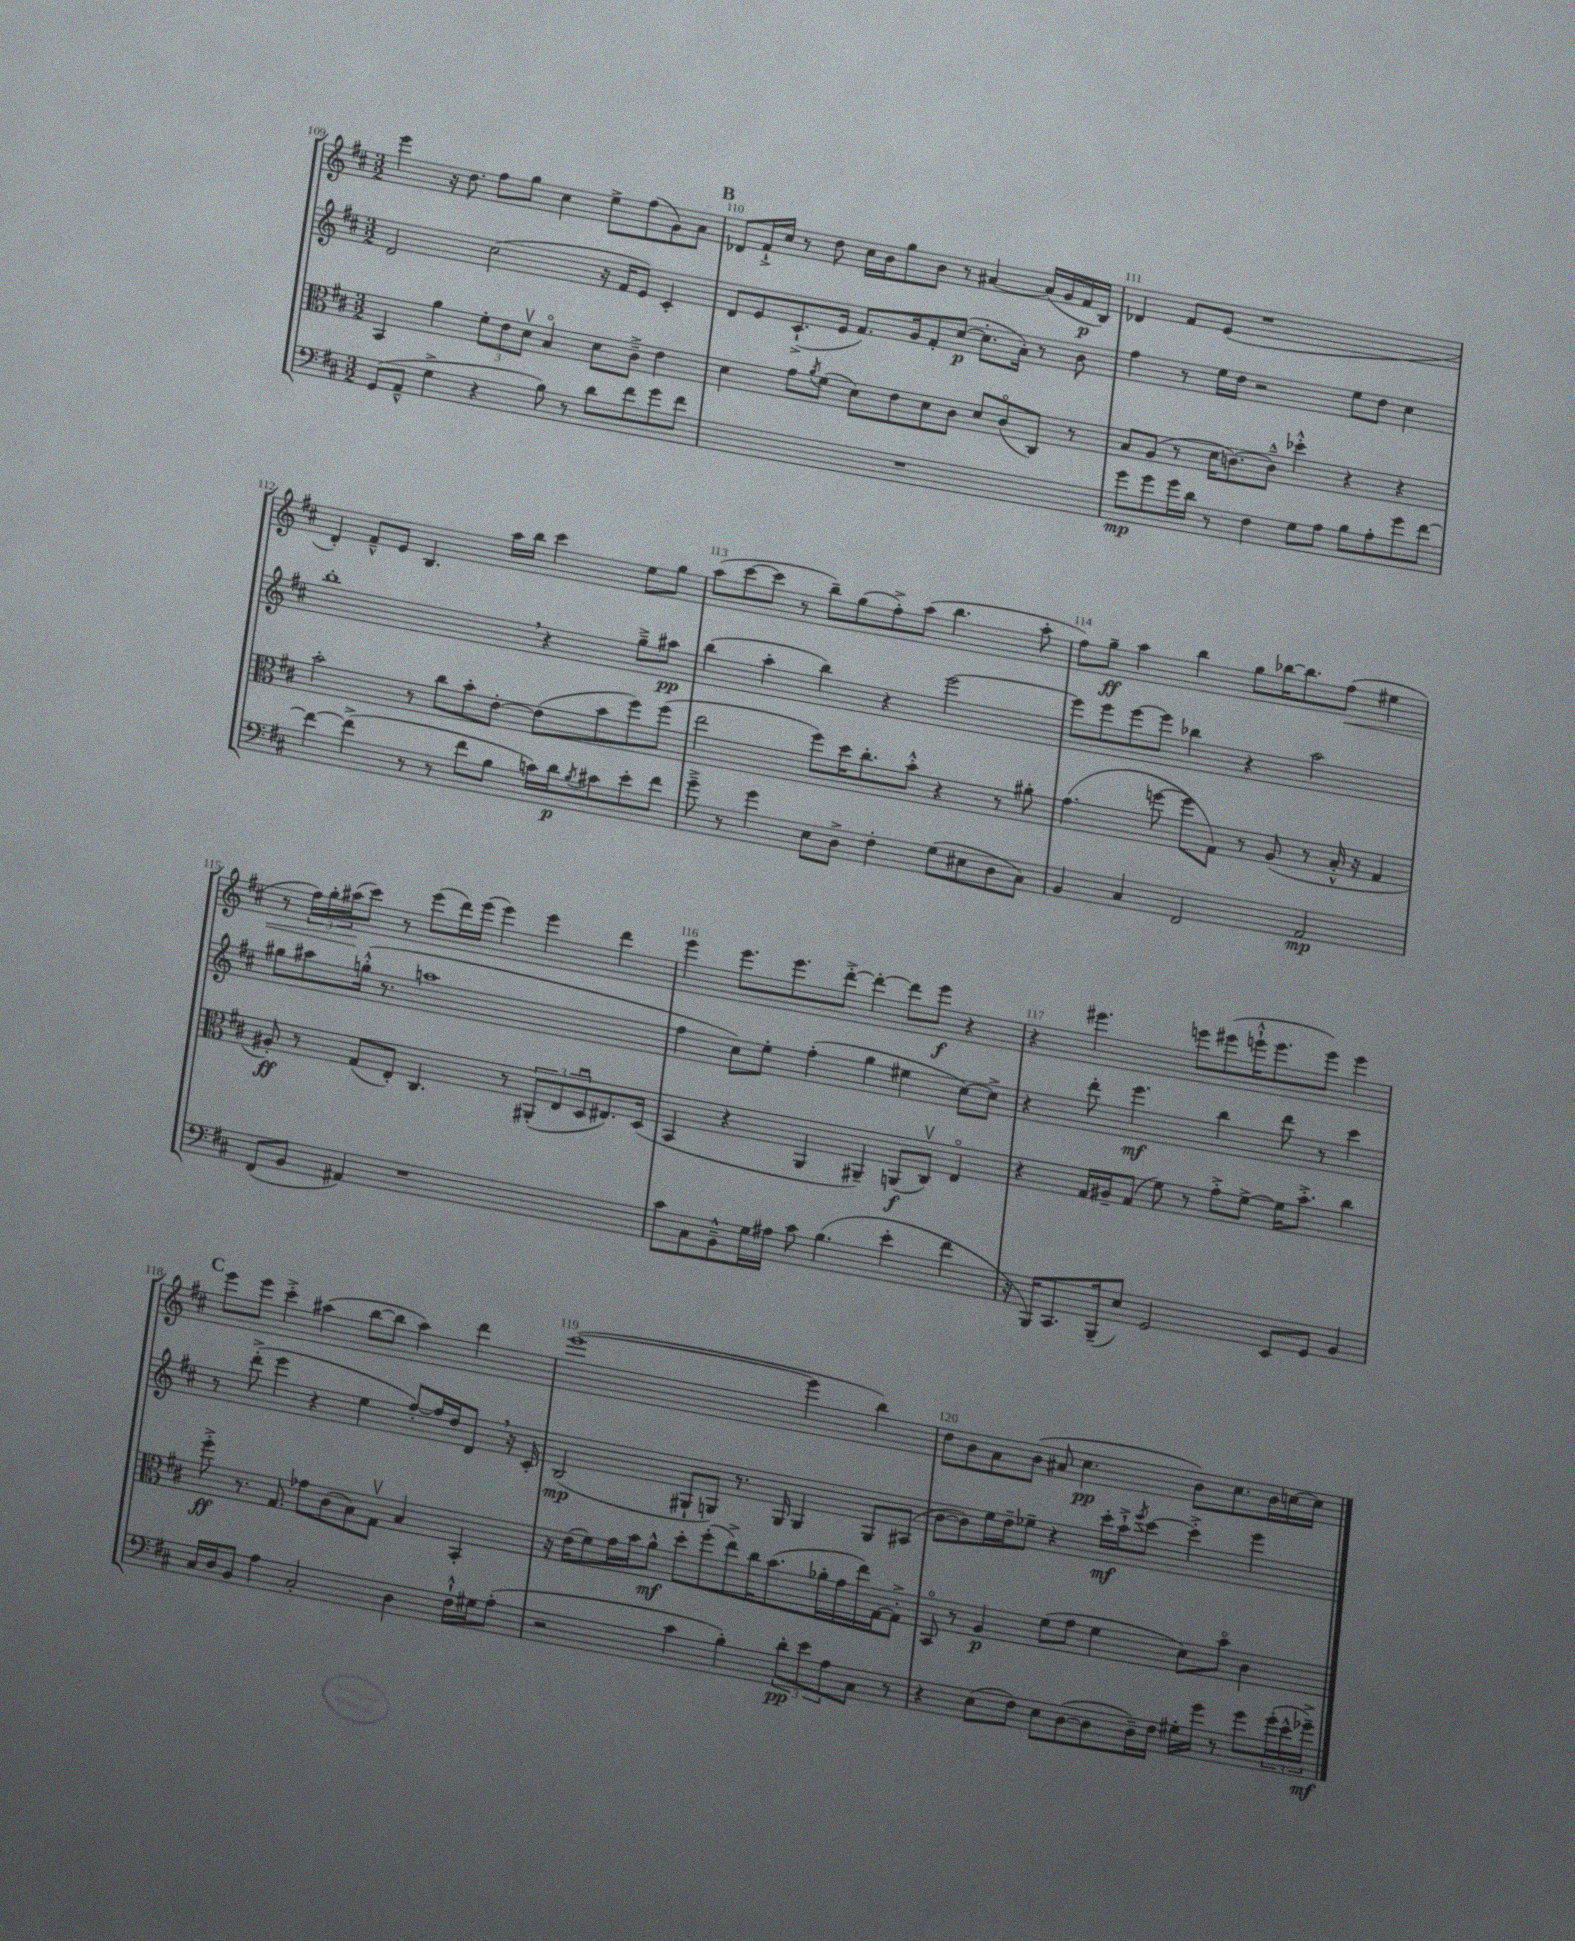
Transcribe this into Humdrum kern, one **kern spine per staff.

**kern	**dynam	**kern	**dynam	**kern	**dynam	**kern	**dynam
*part4	*part4	*part3	*part3	*part2	*part2	*part1	*part1
*staff4	*staff4	*staff3	*staff3	*staff2	*staff2	*staff1	*staff1
*clefF4	*	*clefC3	*	*clefG2	*	*clefG2	*
*k[f#c#]	*	*k[f#c#]	*	*k[f#c#]	*	*k[f#c#]	*
*M3/2	*	*M3/2	*	*M3/2	*	*M3/2	*
=109	=109	=109	=109	=109	=109	=109	=109
(8GG/L	.	4BB/	.	2d/	.	4eee\	.
8AA~^^/J	.	.	.	.	.	.	.
4G^\	.	4a\	.	.	.	16r	.
.	.	.	.	.	.	8.dd\	.
4r	.	12f#'\L	.	(2cc#\	.	8ff#\L	.
.	.	12e\	.	.	.	.	.
.	.	.	.	.	.	8gg\J	.
.	.	12dv\J	.	.	.	.	.
8B\)	.	4B/	.	.	.	4cc#\	.
8r	.	.	.	.	.	.	.
8d\L	.	8d\L	.	16r	.	8ee^\L	.
.	.	.	.	16f#/KL	.	.	.
8f#\	.	8c#~^\J	.	8e/J)	.	(8ff#\	.
8g\	.	4e\	.	4c#'/	.	8g\)	.
8f#\J	.	.	.	.	.	8a\J	.
!!LO:REH:place=s1:t=B
=110	=110	=110	=110	=110	=110	=110	=110
1.r	.	4d\	.	8d/L	.	8d-X/L	.
.	.	.	.	8e/	.	16f#`^/L	.
.	.	.	.	.	.	16cc#/JJ	.
.	.	8g\L	.	(8.c#`^/	.	8r	.
.	.	8qa/	.	.	.	.	.
.	.	(8f#\J	.	.	.	8dd\	.
.	.	.	.	16e/Jk	.	.	.
.	.	8d\L)	.	8.f#/L)	.	16cc#\LL	.
.	.	.	.	.	.	16b\J	.
.	.	8e\	.	.	.	8gg\	.
.	.	.	.	16g/k	.	.	.
.	.	8d\	.	8f#'/	.	8b\J	.
.	.	8c#\J	.	([8cc#/J	p	8r	.
.	.	8d/L	.	8.cc#'\L]	.	[4a#X/	.
.	.	(8c#/	.	.	.	.	.
.	.	.	.	16a'\Jk)	.	.	.
.	.	8C#/J)	.	8r	.	(16a#/LL]	.
.	.	.	.	.	.	16g/	.
.	.	8r	.	8b\	.	16f#/	p
.	.	.	.	.	.	16B/JJ)	.
=111	=111	=111	=111	=111	=111	=111	=111
8g\L	mp	8B/L	.	4ff#\	.	4d-X/	.
8g\	.	(8A/J	.	.	.	.	.
16g\L	.	8r	.	8r	.	8f#/L	.
16d\JJ	.	.	.	.	.	.	.
8r	.	16d\KL	.	16ee\LL	.	(8e/J	.
.	.	[8.cn\)	.	16dd\JJ	.	.	.
4F#\	.	.	.	2r	.	1r	.
.	.	8c~^^\J]	.	.	.	.	.
8G\L	.	4dd-X'^^\	.	.	.	.	.
8A\J	.	.	.	.	.	.	.
8B\L	.	4r	.	8ee\L	.	.	.
8A'\	.	.	.	8dd\J	.	.	.
8g\	.	4r	.	4cc#\	.	.	.
[8f#\J	.	.	.	.	.	.	.
!!LO:LB:g=z
=112	=112	=112	=112	=112	=112	=112	=112
4f#\_	.	2b'\	.	1bb',	.	4d'/)	.
(4f#^\]	.	.	.	.	.	8f#~^^/L	.
.	.	.	.	.	.	8e/J	.
8r	.	8r	.	.	.	4.B/	.
8r	.	8cc#\L	.	.	.	.	.
8f#\L	.	8b'\	.	.	.	.	.
8B\J	.	[8e'\J	.	.	.	16aa\LL	.
.	.	.	.	.	.	16bb\JJ	.
16cn\LL)	.	(8e\L]	.	4r	.	4ccc#\	.
16d\J	p	.	.	.	.	.	.
8qB/	.	.	.	.	.	.	.
8c#X\	.	8b\	.	.	.	.	.
8e'\	.	8ff#\)	.	8gg~^\L	.	8ee\L	.
8f#\J	.	(8ff#\J	.	8aa#X\J	pp	8gg\J	.
=113	=113	=113	=113	=113	=113	=113	=113
8g~^\	.	2ee\	.	(4bb\	.	(8aa\L	.
8r	.	.	.	.	.	[8ccc#\	.
4g\	.	.	.	4aa'\	.	8ccc#\J]	.
.	.	.	.	.	.	8r	.
8E\L	.	8ff#\L)	.	4bb\)	.	8bb~\L)	.
8D^\J	.	16dd\K	.	.	.	(8gg\	.
.	.	8.cc#'\	.	.	.	.	.
4F#'\	.	.	.	4r	.	8ff#'^\)	.
.	.	8b'^^\J	.	.	.	(8aa\J	.
(8G\L	.	4r	.	[2eee\	.	4.bb\	.
8E#X\	.	.	.	.	.	.	.
8D\	.	8r	.	.	.	.	.
8C#\J)	.	8a#X'\	.	.	.	8aa'\	.
=114	=114	=114	=114	=114	=114	=114	=114
4BB/	.	(4.g\	.	8eee\L]	.	8ff#\L)	.
.	.	.	.	8eee\	.	8gg~\J	ff
4C#/	.	.	.	[8eee\	.	4aa\	.
.	.	[8ffn\	.	8eee\J]	.	.	.
2FF#/	.	8ff\L]	.	4bb-X\	.	4bb\	.
.	.	8G\J)	.	.	.	.	.
.	.	8r	.	4r	.	8gg\L	.
.	.	(8A/	.	.	.	[16bb-X\K	.
.	.	.	.	.	.	8.bb-\]	.
2AA/	mp	8r	.	2aa\	.	.	.
!	!	!	!	!	!	!	!LO:HP:b
.	.	16B'^^/	.	.	.	(8ff#\J	<
.	.	16r	.	.	.	.	.
.	.	4G/	.	.	.	4ee#X\	.
!!LO:LB:g=z
=115	=115	=115	=115	=115	=115	=115	=115
(8FF#/L	.	8A#X'/)	ff	8gg#X\L	.	8r	.
8BB/J	.	8r	.	8aa#X\	.	24ff#\LL)	.
.	.	.	.	.	.	24gg'\	.
.	.	.	.	.	.	(24aa#X\J	.
4AA#X/)	.	(8G/L	.	(16ggn'^^\Jk	.	8ccc#\J)	[
.	.	.	.	8.r	.	.	.
.	.	8E'/J)	.	.	.	8r	.
1r	.	4.C#/	.	1aan	.	(8eee\L	.
.	.	.	.	.	.	16ddd\L)	.
.	.	.	.	.	.	(16eee\JJ	.
.	.	.	.	.	.	4eee\)	.
.	.	8r	.	.	.	.	.
.	.	(12AA#X'/L	.	.	.	4eee\	.
.	.	12E/	.	.	.	.	.
.	.	12Du/	.	.	.	.	.
.	.	8.E#X/)	.	.	.	4ddd\	.
.	.	(16D/Jk	.	.	.	.	.
=116	=116	=116	=116	=116	=116	=116	=116
8c#\L	.	4BB/	.	4ff#\	.	4eee\	.
8C#\	.	.	.	.	.	.	.
8BB~^^\	.	4r	.	8cc#\L)	.	8.eee\L	.
16G\L	.	.	.	8ee'\J	.	.	.
16A#X\JJ	.	.	.	.	.	8.eee\	.
8c#\	.	4AA/	.	(4ff#'\	.	.	.
(4.B\	.	.	.	.	.	[8ddd'^\J	.
.	.	4AA#X~/)	.	4gg\	.	4ddd'\_	.
4e'\	.	(8AAn/L	f	4ee#X\	.	8ddd\L]	.
.	.	8C#v/J)	.	.	.	8eee\J	f
4f#\	.	4E/	.	[8cc#\L)	.	4r	.
.	.	.	.	8cc#^\J]	.	.	.
=117	=117	=117	=117	=117	=117	=117	=117
16r	.	4r	.	4r	.	4r	.
16BBB/KL)	.	.	.	.	.	.	.
8.CC#/	.	.	.	.	.	.	.
.	.	16G/LL	.	8ddd'\	.	4.eee#X\	.
(16BBB~/k	.	16A#X~/J	.	.	.	.	.
8E/J)	.	(8G/J	.	4.eee\	mf	.	.
2GG/	.	8f#\)	.	.	.	.	.
.	.	8r	.	.	.	8eeen\L	.
.	.	8g'^\L	.	4bb\	.	(8eee#X\	.
.	.	[8f#^\J	.	.	.	16eeen`^^\K	.
.	.	.	.	.	.	8.eee\	.
8EE/L	.	16f#\KL]	.	8ddd\	.	.	.
.	.	8.b'^\J	.	.	.	.	.
8GG/J	.	.	.	8r	.	8eee\J)	.
4BB/	.	4cc#\	.	4ccc#\	.	4eee\	.
!!LO:LB:g=z
!!LO:REH:place=s1:t=C
=118	=118	=118	=118	=118	=118	=118	=118
16C#/LL	.	8ff#'^\	ff	8r	.	8eee\L	.
16D/J	.	.	.	.	.	.	.
8BB/J	.	8.r	.	(8ddd'^\	.	8eee\J	.
4A\	.	.	.	4eee\	.	4ccc#'^\	.
.	.	8.G/	.	.	.	.	.
2C#'/	.	8g-X\L	.	4r	.	(4aa#X\	.
.	.	(8c#\	.	.	.	.	.
.	.	8B\)	.	4ee\	.	[8bb\L	.
.	.	8Gv\J	.	.	.	8bb\J]	.
4D\	.	4B/	.	[8ff#'/L)	.	4aa#\)	.
.	.	.	.	16ff#/L]	.	.	.
.	.	.	.	16dd/J	.	.	.
16F#`^^\LL	.	4BB'/	.	8d,/J	.	4ddd\	.
16G#X\J	.	.	.	.	.	.	.
(8A'\J	.	.	.	16r	.	.	.
.	.	.	.	16c#'/	.	.	.
=119	=119	=119	=119	=119	=119	=119	=119
2r	.	16r	.	(2B/	mp	([1eee	.
.	.	(16e\KL	.	.	.	.	.
.	.	8f#\)	.	.	.	.	.
.	.	16g\L	.	.	.	.	.
.	.	16b\J	.	.	.	.	.
.	.	8a^^\J	mf	.	.	.	.
4c#\	.	8dd'\L	.	8G#X`/L	.	.	.
.	.	(8ff#'\	.	8Gn/J)	.	.	.
4B'\)	.	8ee^\)	.	8.r	.	.	.
.	.	16cc#\K	.	.	.	.	.
.	.	(8.b\	.	16G/	.	.	.
12d'\L	pp	.	.	4G/	.	4eee\]	.
12e\	.	.	.	.	.	.	.
.	.	16a-X'\L	.	.	.	.	.
12A\	.	.	.	.	.	.	.
.	.	16g\	.	.	.	.	.
8C#\J	.	16ee\)	.	8G/L	.	4bb\)	.
.	.	[16G\J	.	.	.	.	.
8r	.	8G'^\J]	.	(8A#X/J	.	.	.
=120	=120	=120	=120	=120	=120	=120	=120
4r	.	8BB/	.	[8b\L	.	8dd\L	.
.	.	8r	.	8b\])	.	8b\	.
(8E\L	.	4A/	p	16ee\L	.	8a\	.
.	.	.	.	16dd~\J	.	.	.
8F#\J)	.	.	.	8ee-X~\J	.	(8b\J	.
8E\L	.	(8f#\L	.	4r	.	8a#X/	.
([8D\	.	8g\J	.	.	.	4.cc#\	pp
8D\]	.	4f#\	.	16ccc#'\LL	mf	.	.
.	.	.	.	16aa`^\J	.	.	.
.	.	.	.	8qeee/	.	.	.
16D~\L)	.	.	.	[8ccc#\J	.	.	.
16F#\JJ	.	.	.	.	.	.	.
16G#X'\LL	.	8d\L)	.	4ccc#'^\]	.	8b\L)	.
16g\JJ	.	.	.	.	.	.	.
8r	.	8b\J	.	.	.	8.cc#\	.
8g\L	.	4c#\	.	4eee\	.	.	.
.	.	.	.	.	.	16b\L	.
(24g'\L	.	.	.	.	.	[16ccn\	.
24e^^\	.	.	.	.	.	.	.
.	.	.	.	.	.	16cc\JJ]	.
24g-X~^\JJ)	mf	.	.	.	.	.	.
==	==	==	==	==	==	==	==
*-	*-	*-	*-	*-	*-	*-	*-
